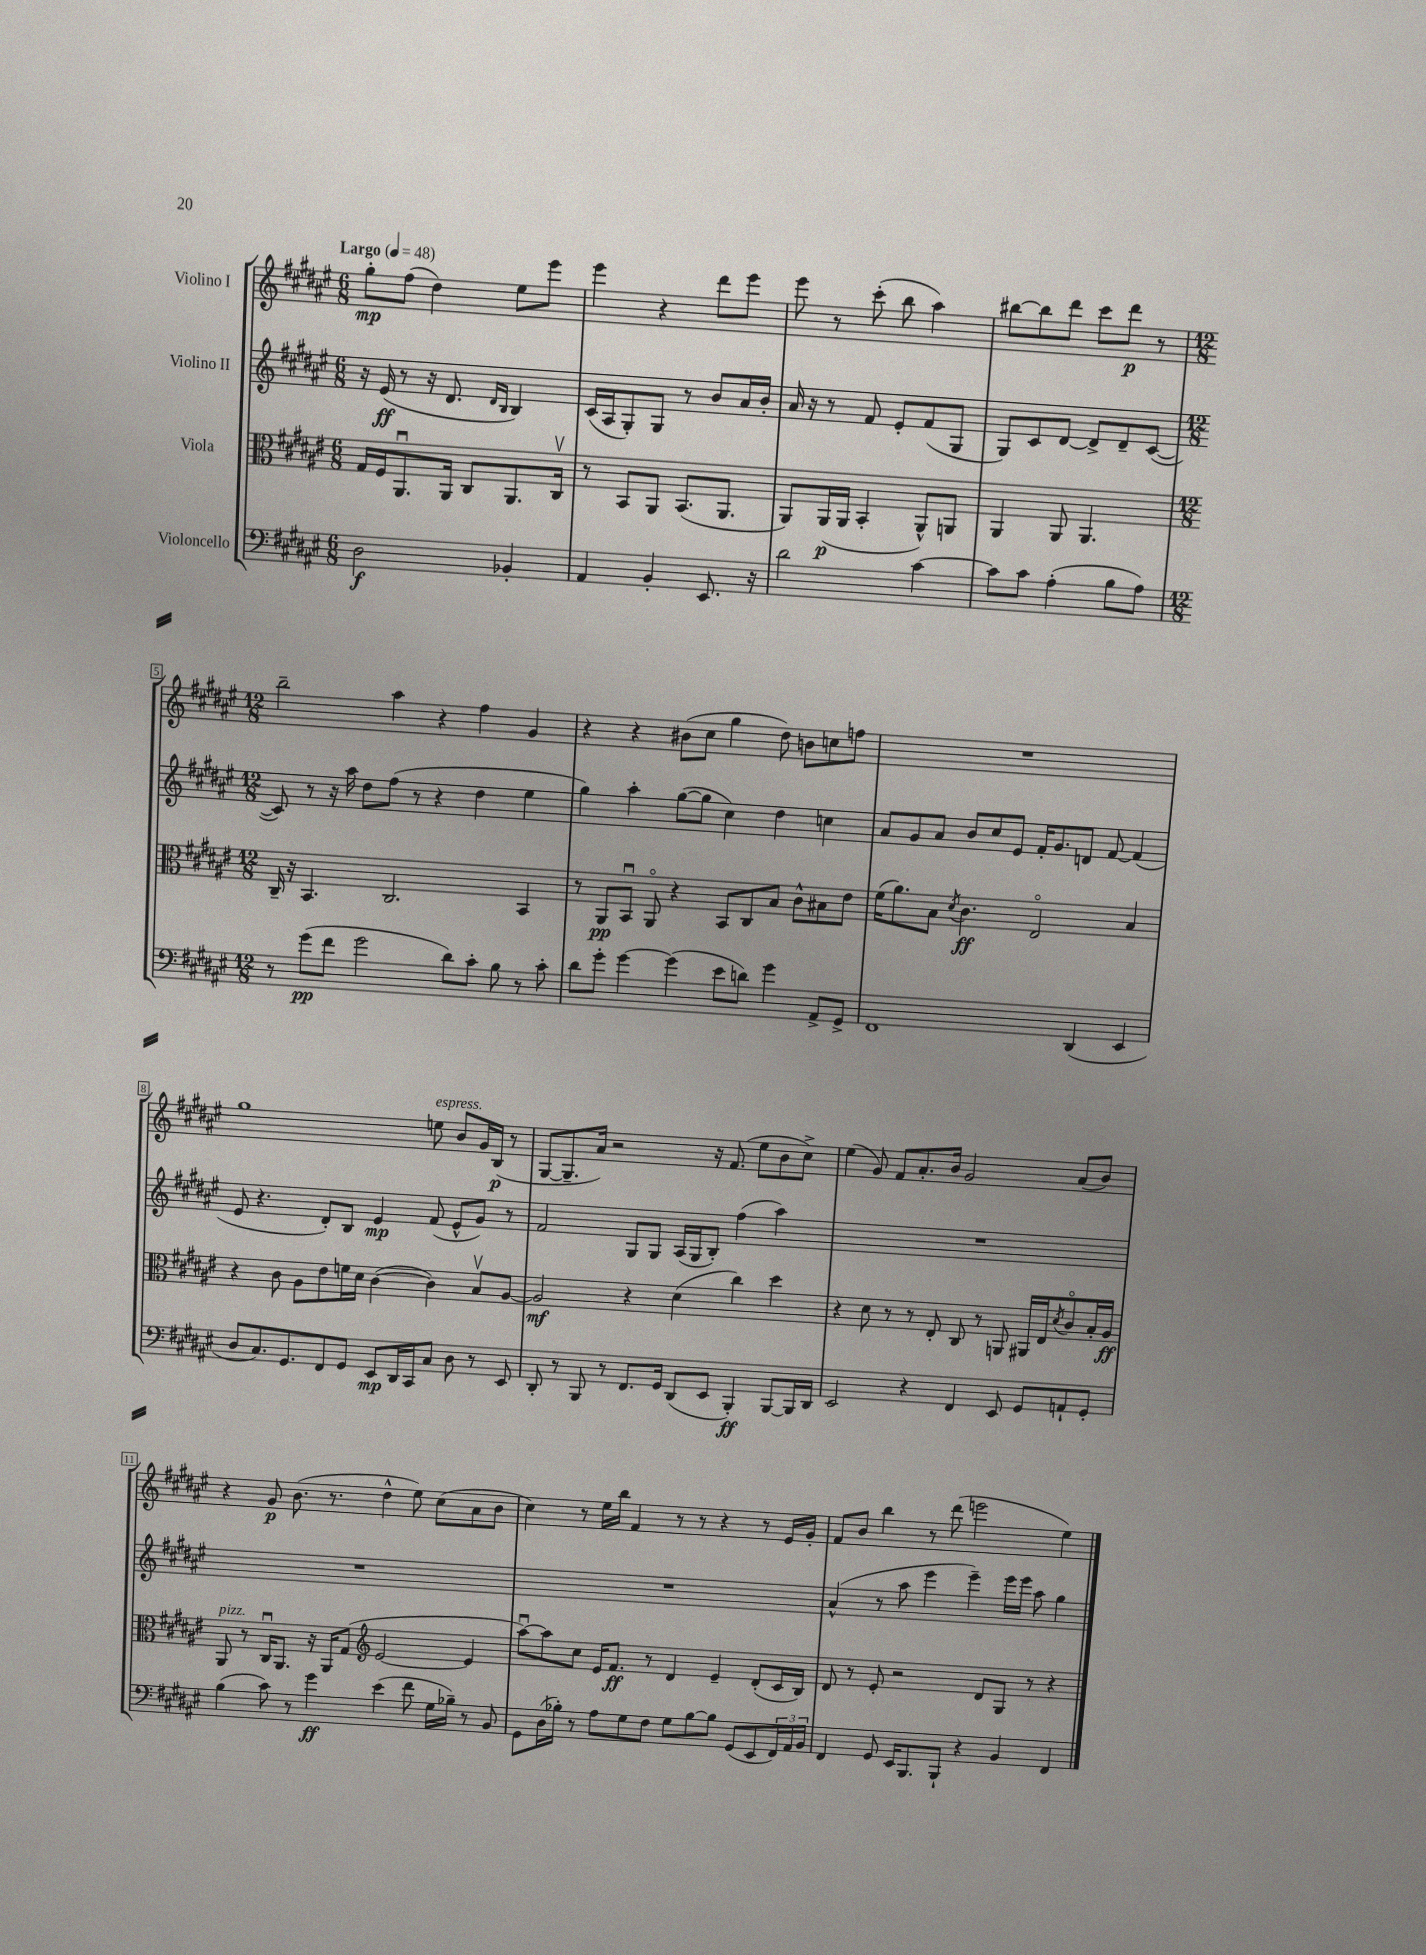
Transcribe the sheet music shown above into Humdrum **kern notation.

**kern	**kern	**kern	**kern
*staff4	*staff3	*staff2	*staff1
*clefF4	*clefC3	*clefG2	*clefG2
*k[f#c#g#d#a#e#]	*k[f#c#g#d#a#e#]	*k[f#c#g#d#a#e#]	*k[f#c#g#d#a#e#]
*M6/8	*M6/8	*M6/8	*M6/8
*MM48	*MM48	*MM48	*MM48
2D#	16G#	16r	8gg#'
.	16F#	(16e#	.
.	8.AA#u	8r	(8ff#
.	.	16r	4dd#)
.	16AA#	8.d#	.
.	8C#	.	.
.	.	16qqd#	.
.	.	16qqB	.
4BB-'	8.AA#	4B)	8ee#
.	.	.	8eee#
.	16C#v	.	.
=	=	=	=
4AA#	8r	(16c#	4eee#
.	.	16A#	.
.	8BB	8G#')	.
4BB'	8AA#	8G#	4r
.	(8.BB	8r	.
8.EE#	.	8b	8ddd#
.	8.AA#	.	.
.	.	16a#	8eee#
16r	.	16b'	.
=	=	=	=
2d#	8AA#)	16a#	8eee#
.	.	16r	.
.	(16AA#	8r	8r
.	16AA#	.	.
.	4BB'	8f#	(8ccc#'
.	.	8e#'	8bb
[4c#	8AA#^^)	(8f#	4aa#)
.	8AA	8G#	.
=	=	=	=
8c#]	4AA#	8G#)	[8bb#
8c#	.	8c#	8bb#]
(4A#'	8AA#	[8d#	8ddd#
.	4.AA#	8d#^]	8ccc#
8B	.	8d#~	8ddd#
8A#)	.	([8c#	8r
=	=	=	=
*M12/8	*M12/8	*M12/8	*M12/8
8r	16C#~	8c#])	2bb~
.	16r	.	.
(8g#	4.BB	8r	.
8f#	.	16r	.
.	.	16aa#	.
2g#	.	8dd#	.
.	2.C#	(8ff#	4aa#
.	.	8r	.
.	.	4r	4r
8d#)	.	.	.
8c#'	.	4dd#	4ff#
8B	.	.	.
8r	4BB	4ee#	4g#
8c#'	.	.	.
=	=	=	=
8d#	8r	4gg#)	4r
8g#'	8AA#	.	.
[4g#	8BBu	4aa#'	4r
.	8AA#o	.	.
(4g#]	4r	([8gg#	(8b#
.	.	8gg#]	8cc#
8e#	8BB	4cc#)	4gg#
8d)	8C#	.	.
4g#	8B	4dd#	8dd#)
.	8c#^^	.	8b
8AA#^	8B#	4cc	8cc
8GG#^	8e#	.	8ff
=	=	=	=
1FF#	(16f#	8a#	1.r
.	8.a#)	.	.
.	.	8g#	.
.	8B	8a#	.
.	8qd#	.	.
.	4.c#	8b	.
.	.	8cc#	.
.	.	8e#	.
.	2E#o	16f#'	.
.	.	8.g#	.
(4DD#	.	8d	.
.	.	[8f#	.
4EE#	4B	(4f#]	.
=	=	=	=
8D#	4r	8e#	1gg#
8.C#)	.	4.r	.
.	8c#	.	.
8.GG#	.	.	.
.	8A#	.	.
8FF#	8e#	8d#')	.
8GG#	16f	8B	.
.	16d#	.	.
8EE#	([4c#	4e#	.
16DD#	.	.	.
16CC#	.	.	.
8C#	4c#])	(8f#	8ee
8D#	.	8e#^^	8b
8r	8Bv	8g#)	16g#
.	.	.	(16B
8EE#	[8A#	8r	8r
=	=	=	=
8DD#'	2A#]	2f#	[8G#
8r	.	.	8.G#~]
8BBB	.	.	.
.	.	.	16a#)
8r	.	.	2r
8.FF#	4r	8G#	.
.	.	8G#	.
16GG#	.	.	.
(8DD#	(4d#	(16A#	.
.	.	16G#	.
8EE#	.	8B')	16r
.	.	.	(8.f#
4BBB')	4cc#)	(4ff#	.
.	.	.	8ee#
[8BBB	4dd#	4aa#)	8b
16BBB]	.	.	8cc#^)
16DD#	.	.	.
=	=	=	=
2EE#	4r	1.r	(4ee#
.	8d#	.	8g#)
.	8r	.	8f#
4r	8r	.	8.a#'
.	8E#'	.	.
.	.	.	16b
4FF#	8C#	.	2g#
.	8r	.	.
8EE#	8AA	.	.
8GG#	16AA#	.	.
.	16E#	.	.
.	8qd#	.	.
8AA`	8c#o	.	(8a#
8GG#'	16B'	.	8b)
.	16A#	.	.
=	=	=	=
(4B	8AA#	1.r	4r
.	8r	.	.
8c#)	16C#u	.	8g#
.	8.AA#	.	.
8r	.	.	(8.b
4g#	16r	.	.
.	16AA#	.	8.r
.	(8G#	.	.
*	*clefG2	*	*
(4e#	[2e#	.	4dd#^^
8f#	.	.	8ee#)
16G#	.	.	(8cc#
16B-~)	.	.	.
8r	4e#]	.	8a#
8BB	.	.	8b
=	=	=	=
8GG#	[8aa#u)	1.r	4cc#)
(16D#	8aa#]	.	.
16B-')	.	.	.
8r	8cc#	.	8r
8A#	16e#	.	16ee#
.	8.f#	.	16bb
8G#	.	.	4f#
8F#	8r	.	.
8G#	4d#	.	8r
[8B-	.	.	8r
8B-]	4e#~	.	4r
(8GG#	.	.	.
8EE#	(8d#'	.	8r
24FF#)	16c#	.	16e#
24AA#	.	.	.
.	16B)	.	16g#'
24BB	.	.	.
=	=	=	=
4FF#	8d#	(4a#^^	8f#
.	8r	.	8b
8GG#	8e#'	8r	4bb
16EE#	2r	8aa#	.
8.BBB	.	.	.
.	.	4eee#	8r
8BBB`	.	.	(8ddd#
4r	.	4eee#~)	2eee
.	8d#	.	.
4BB	8G#	16eee#	.
.	.	16eee#	.
.	8r	8aa#	.
4FF#	4r	4gg#	4ee#)
==	==	==	==
*-	*-	*-	*-
